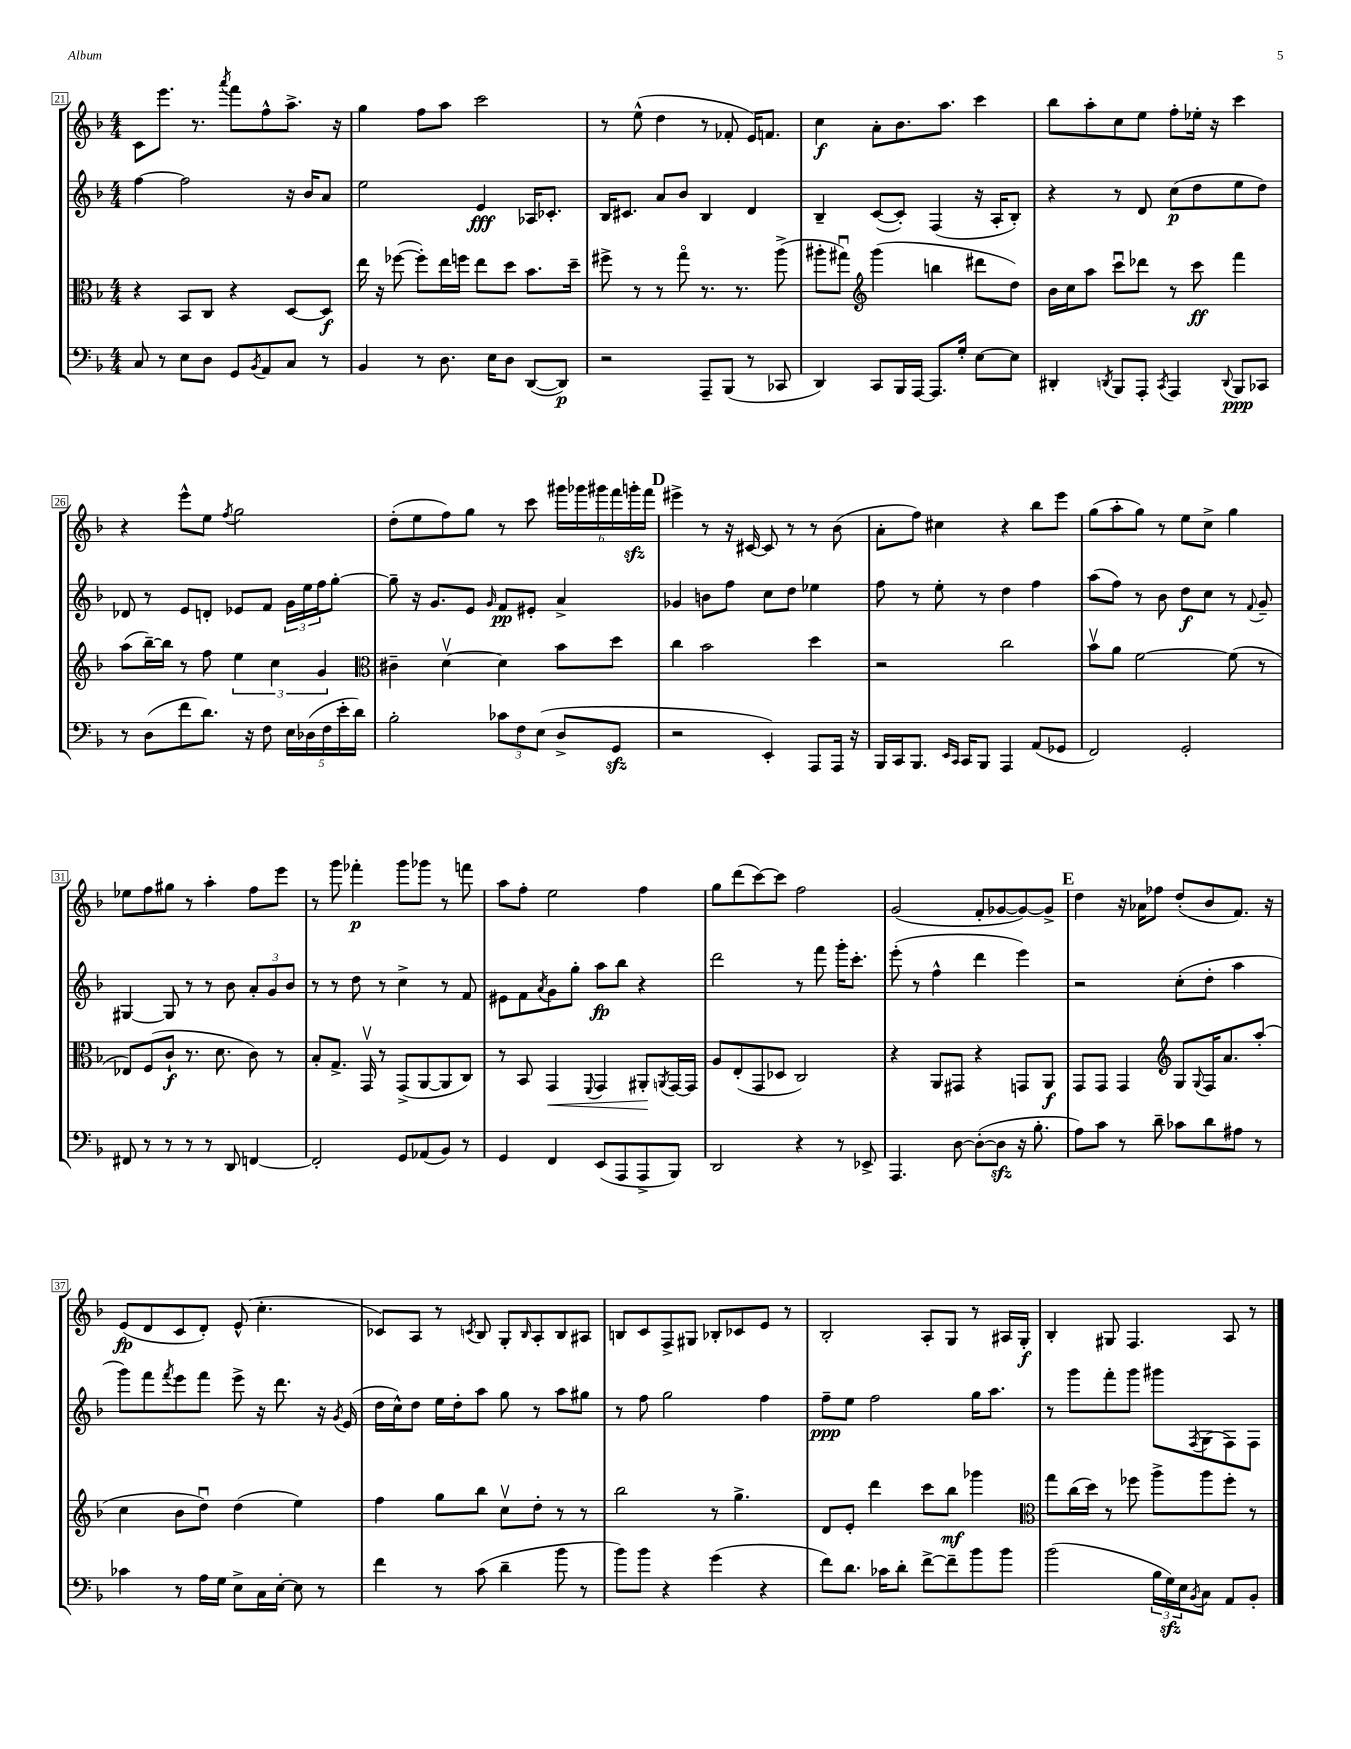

**kern	**kern	**kern	**kern
*staff4	*staff3	*staff2	*staff1
*clefF4	*clefC3	*clefG2	*clefG2
*k[b-]	*k[b-]	*k[b-]	*k[b-]
*M4/4	*M4/4	*M4/4	*M4/4
8C/	4r	[4ff\	8c\L
8r	.	.	8.eee\J
8E\L	8BB-/L	2ff\]	.
.	.	.	8.r
8D\J	8C/J	.	.
.	.	.	8qaaa/
8GG/L	4r	.	8fff\L
8qBB-/	.	.	.
8AA/	.	.	8ff^^\
8C/J	[8D/L	16r	8.aa^\J
.	.	16b-/LK	.
8r	8D/]J	8a/J	.
.	.	.	16r
=	=	=	=
4BB-/	16ee\	2ee\	4gg\
.	16r	.	.
.	([8ff-\	.	.
8r	8ff-'\]L)	.	8ff\L
8.D\	16ee\L	.	8aa\J
.	16ff\JJ	.	.
.	8ee\L	4e/	2ccc\
16E\LK	.	.	.
8D\J	8dd\J	.	.
([8DD/L	8.b-\L	16A-/LK	.
.	.	8.c-'/J	.
8DD/]J)	.	.	.
.	16dd~\Jk	.	.
=	=	=	=
2r	8ff#^\	16B-/LK	8r
.	.	8.c#/J	.
.	8r	.	(8ee^^\
.	8r	8a/L	4dd\
.	8ggo\	8b-/J	.
8AAA~/L	8.r	4B-/	8r
(8BBB-/J	.	.	8f-'/
.	8.r	.	.
8r	.	4d/	16e/LK)
.	.	.	8.f/J
8CC-/	(8aa^\	.	.
=	=	=	=
4DD/)	8aa#'\L	4B-~/	4cc\
.	8gg#u\J)	.	.
*	*clefG2	*	*
8CC/L	(4ggg\	([8c/L	8a'\L
16BBB-/L	.	8c'/]J)	8.b-\
[16AAA/JJ	.	.	.
8.AAA/]L	4bb\	(4F/	.
.	.	.	8.aa\J
16G'/Jk	.	.	.
[8E\L	8ddd#\L	16r	4ccc\
.	.	16A'/LK	.
8E\]J	8dd\J)	8B-'/J)	.
=	=	=	=
4DD#'/	16b-\LL	4r	8bb-\L
.	16cc\J	.	.
.	8aa\J	.	8aa'\
8qDD/	.	.	.
8BBB-/L	8cccu\L	8r	8cc\
8AAA'/J	8ddd-\J	8d/	8ee\J
8qCC/	.	.	.
4AAA/	8r	(8cc\L	8ff'\L
.	8ccc\	8dd\	16ee-'\Jk
.	.	.	16r
8qqDD/	.	.	.
8BBB-/L	4fff\	8ee\	4ccc\
8CC-/J	.	8dd\J)	.
=	=	=	=
8r	(8aa\L	8d-/	4r
(8D\L	[16bb-~\L)	8r	.
.	16bb-\]JJ	.	.
8f\	8r	8e/L	8eee^^\L
8.d\J)	8ff\	8d'/J	8ee\J
.	.	.	8qff/
.	6ee\	8e-/L	2gg\
16r	.	.	.
8F\	.	8f/J	.
.	6cc\	.	.
20E\LL	.	24g\LL	.
.	.	24ee\	.
(20D-\	.	.	.
.	6g/	24ff\J	.
20F\	.	.	.
.	.	[8gg'\J	.
20e'\	.	.	.
20d\JJ)	.	.	.
=	=	=	=
*	*clefC3	*	*
2B-'\	4c#~\	8gg~\]	(8dd'\L
.	.	16r	8ee\
.	.	8.g/L	.
.	[4dv\	.	8ff\)
.	.	8e/J	8gg\J
.	.	16qqg/	.
12c-\L	4d\]	8f/L	8r
12F\	.	.	.
.	.	8e#'/J	8ccc\
(12E\J	.	.	.
8D^/L	8b-\L	4a^/	24ggg#\LL
.	.	.	24ggg-\
.	.	.	24ggg#\
8GG/J	8dd\J	.	24fff\
.	.	.	24ggg'\
.	.	.	24fff\JJ
=	=	=	=
2r	4cc\	4g-/	4eee#^\
.	2b-\	8b\L	8r
.	.	8ff\J	16r
.	.	.	[16c#/
4EE'/)	.	8cc\L	8c#/]
.	.	8dd\J	8r
8AAA/L	4dd\	4ee-\	8r
16AAA/Jk	.	.	(8b-\
16r	.	.	.
=	=	=	=
16BBB-/LL	2r	8ff\	8a'\L
16CC/J	.	.	.
8.BBB-/J	.	8r	8ff\J)
.	.	8ee'\	4cc#\
16qqEE/LL	.	.	.
16qqCC/JJ	.	.	.
16CC/LK	.	.	.
8BBB-/J	.	8r	.
4AAA/	2cc\	4dd\	4r
(8AA/L	.	4ff\	8bb-\L
8GG-/J	.	.	8eee\J
=	=	=	=
2FF/)	8b-v\L	(8aa\L	(8gg\L
.	8a\J	8ff\J)	8aa'\
.	[2f\	8r	8gg\J)
.	.	8b-\	8r
2GG'/	.	8dd\L	8ee\L
.	.	8cc\J	8cc^\J
.	(8f\]	8r	4gg\
.	.	8qqf/	.
.	8r	8g~/	.
=	=	=	=
8FF#/	8E-/L)	[4G#/	8ee-\L
8r	(8F/	.	8ff\
8r	8c`/J	8G#/]	8gg#\J
8r	8.r	8r	8r
8r	.	8r	4aa'\
.	8.d\	.	.
8DD/	.	8b-\	.
[4FF/	8c\)	12a'/L	8ff\L
.	.	12g/	.
.	8r	.	8eee\J
.	.	12b-/J	.
=	=	=	=
2FF'/]	8B-'/L	8r	8r
.	8.G^/J	8r	8ggg\
.	.	8dd\	4fff-'\
.	16GGv/	.	.
.	8r	8r	.
8GG/L	(8GG^/L	4cc^\	8ggg\L
(8AA-/	[8AA/	.	8ggg-\J
8BB-/J)	8AA/]	8r	8r
8r	8C/J)	8f/	8fff\
=	=	=	=
4GG/	8r	8e#\L	8aa\L
.	8BB-/	8f\	8ff'\J
.	.	8qa/	.
4FF/	4GG/	8g\	2ee\
.	.	8gg'\J	.
.	8qqFF/	.	.
(8EE/L	4GG/	8aa\L	.
8AAA/	.	8bb-\J	.
8AAA^/	8AA#'/L	4r	4ff\
.	8qAA/	.	.
8BBB-/J)	[16GG/L	.	.
.	16GG/]JJ	.	.
=	=	=	=
2DD/	8A/L	2ddd\	8gg\L
.	(8E'/	.	(8ddd\
.	8GG/	.	[8ccc\)
.	8D-/J	.	8ccc\]J
4r	2C/)	8r	2ff\
.	.	8fff\	.
8r	.	16ggg'\LK	.
.	.	8.ccc'\J	.
8EE-^/	.	.	.
=	=	=	=
4.AAA/	4r	(8eee'\	(2g/
.	.	8r	.
.	8AA/L	4ff^^\	.
[8D\	8GG#/J	.	.
(8D'\_L	4r	4ddd\	8f'/L
8D\]J	.	.	[8g-/
16r	8GG/L	4eee\)	8g-/_)
8.B-'\	.	.	.
.	8AA/J	.	8g-^/]J
=	=	=	=
8A\L)	8GG/L	2r	4dd\
8c\J	8GG/J	.	.
8r	4GG/	.	16r
.	.	.	16a-\LK
8d~\	.	.	8ff-\J
*	*clefG2	*	*
8c-\L	8G/L	(8cc'\L	(8dd'/L
.	8qqG/	.	.
8d\	16F/K	8dd'\J	8b-/
.	8.a/	.	.
8A#\J	.	4aa\	8.f/J)
8r	(8aa'/J	.	.
.	.	.	16r
=	=	=	=
4c-\	4cc\	8ggg\L)	(8e/L
.	.	8fff\	8d/
.	.	8qfff/	.
8r	8b-\L	8eee\	8c/
16A\LL	8ddu\J)	8fff\J	8d'/J)
16G\JJ	.	.	.
8E^\L	(4dd\	8eee^\	(8e^^/
16C\L	.	16r	4.cc'\
[16E'\JJ	.	8.ddd\	.
8E\]	4ee\)	.	.
8r	.	16r	.
.	.	8qg/	.
.	.	(16e/	.
=	=	=	=
4f\	4ff\	16dd\LL	8c-/L)
.	.	16cc^^\J)	.
.	.	8dd\J	8A/J
8r	8gg\L	16ee\LL	8r
.	.	16dd'\J	.
.	.	.	8qc/
(8c\	8bb-\J	8aa\J	8B-/
4d~\	8ccv\L	8gg\	8G'/L
.	.	.	16qqB-/
.	8dd'\J	8r	8A'/
8b-\	8r	8aa\L	8B-/
8r	8r	8gg#\J	8A#/J
=	=	=	=
8b-\L)	2bb-\	8r	8B/L
8b-\J	.	8ff\	8c/
4r	.	2gg\	8F^/
.	.	.	8G#/J
(4g\	8r	.	8B-'/L
.	4.gg^\	.	8c-/
4r	.	4ff\	8e/J
.	.	.	8r
=	=	=	=
8f\L)	8d/L	8ff~\L	2B-'/
8.d\J	8e'/J	8ee\J	.
.	4ddd\	2ff\	.
16c-\LK	.	.	.
8d'\J	.	.	.
[8f^\L	8ccc\L	.	8A'/L
8f~\]	8bb-\J	.	8G/J
8b-\	4ggg-\	16gg\LK	8r
.	.	8.aa\J	.
8b-\J	.	.	16A#/LL
.	.	.	16G'/JJ
=	=	=	=
*	*clefC3	*	*
(2b-\	8gg\L	8r	4B-'/
.	(16cc\L	8ggg\L	.
.	16dd\JJ)	.	.
.	8r	8fff'\	8G#/
.	8ff-\	8ggg\J	4.F/
24B-\LL	8aa^\L	8ggg#\L	.
24G\)	.	.	.
24E\J	.	.	.
8qBB-/	.	8qF/	.
8C\J	8aa\	(8G\	.
8AA/L	8ff-'\J	8F\)	8A/
8BB-'/J	8r	8F\J	8r
==	==	==	==
*-	*-	*-	*-
